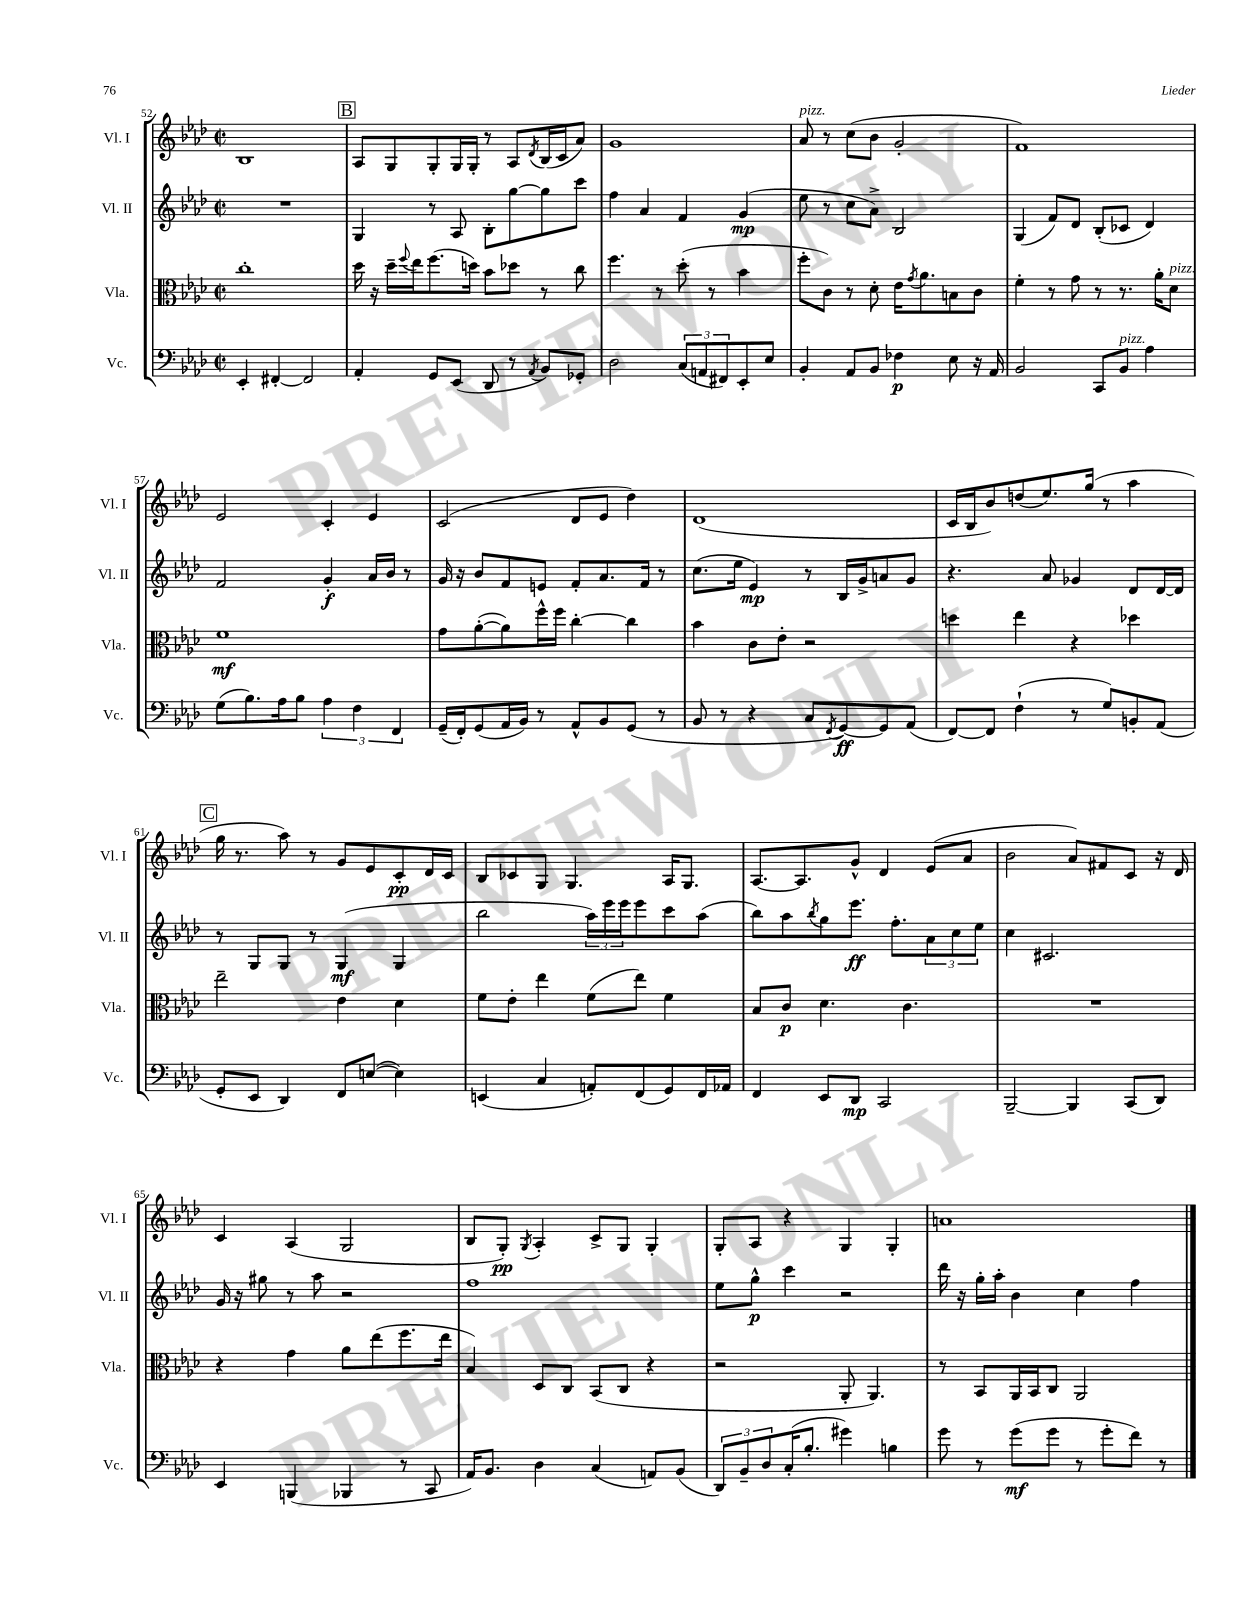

**kern	**kern	**kern	**kern
*staff4	*staff3	*staff2	*staff1
*clefF4	*clefC3	*clefG2	*clefG2
*k[b-e-a-d-]	*k[b-e-a-d-]	*k[b-e-a-d-]	*k[b-e-a-d-]
*M2/2	*M2/2	*M2/2	*M2/2
*met(c|)	*met(c|)	*met(c|)	*met(c|)
4EE-'	1cc'	1r	1B-
[4FF#'	.	.	.
2FF#]	.	.	.
=	=	=	=
4AA-'	16dd-	4G	8A-
.	16r	.	.
.	16dd-~	.	8G
.	8qqff	.	.
.	16ee-	.	.
8GG	(8.ff	8r	8G'
(8EE-	.	8A-	16G
.	16dd)	.	16G'
8DD-	8b-	8B-'	8r
8r	8dd-	[8gg	8A-
8qAA-	.	.	8qd-
8BB-)	8r	8gg]	(16B-
.	.	.	16c
8GG-'	8cc	8ccc	8a-)
=	=	=	=
2D-	4.ff	4ff	1g
.	.	4a-	.
.	8r	.	.
(12C	(8dd-'	4f	.
12AA	.	.	.
.	8r	.	.
12FF#)	.	.	.
8EE-'	4b-	(4g	.
8E-	.	.	.
=	=	=	=
4BB-'	8ff'	8ee-	8a-
.	8c)	8r	8r
8AA-	8r	8cc	(8cc
8BB-	8d-'	8a-^)	8b-
4F-	16e-	2B-	2g'
.	8qg	.	.
.	8.a-	.	.
8E-	8B	.	.
16r	8c	.	.
16AA-	.	.	.
=	=	=	=
2BB-	4f'	(4G	1f)
.	8r	8f)	.
.	8g	8d-	.
8CC	8r	(8B-'	.
8BB-	8.r	8c-	.
4A-	.	4d-)	.
.	16a-'	.	.
.	8d-	.	.
=	=	=	=
(8G	1f	2f	2e-
8.B-)	.	.	.
16A-	.	.	.
8B-	.	.	.
6A-	.	4g'	4c'
6F	.	.	.
.	.	16a-	4e-
.	.	16b-	.
6FF	.	.	.
.	.	8r	.
=	=	=	=
(16GG~	8g	16g	(2c
16FF')	.	16r	.
(8GG	([8a-'	8b-	.
16AA-	8a-])	8f	.
16BB-)	.	.	.
8r	16ff^^	8e	.
.	16ff	.	.
8AA-^^	[4cc'	8f'	8d-
8BB-	.	8.a-	8e-
(8GG	4cc]	.	4dd-)
.	.	16f	.
8r	.	8r	.
=	=	=	=
8BB-	4b-	(8.cc	(1d-
8r	.	.	.
.	.	16ee-	.
4r	8c	4e-)	.
.	8e-'	.	.
8C	2r	8r	.
8qFF	.	.	.
[8GG)	.	16B-	.
.	.	16g^	.
8GG]	.	8a	.
(8AA-	.	8g	.
=	=	=	=
[8FF)	4dd	4.r	16c
.	.	.	16B-
8FF]	.	.	8b-)
(4F`	4ee-	.	(8dd
.	.	8a-	8.ee-)
8r	4r	4g-	.
.	.	.	(16gg
8G)	.	.	8r
8BB'	4dd-	8d-	4aa-
(8AA-	.	[16d-	.
.	.	16d-]	.
=	=	=	=
8GG'	2ee-~	8r	16gg
.	.	.	8.r
8EE-	.	8G	.
4DD-)	.	8G	8aa-)
.	.	8r	8r
8FF	4e-	(4G	8g
([8E	.	.	8e-
4E])	4d-	4G	8c'
.	.	.	16d-
.	.	.	16c
=	=	=	=
(4EE	8f	2bb-	8B-
.	8e-'	.	8c-
4C	4ee-	.	8G
.	.	.	4.G
8AA')	(8f	24aa-)	.
.	.	24eee-	.
.	.	24eee-	.
(8FF	8ee-)	8eee-	.
8GG)	4f	8ccc	16A-
.	.	.	8.G
16FF	.	(8aa-	.
16AA-	.	.	.
=	=	=	=
4FF	8B-	8bb-)	[8.A-
.	8c	8aa-	.
.	.	.	8.A-]
.	.	8qbb-	.
8EE-	4.d-	8gg	.
8DD-	.	8.eee-	8g^^
2CC	.	.	4d-
.	.	8.ff'	.
.	4.c	.	.
.	.	12a-	(8e-
.	.	12cc	.
.	.	.	8a-
.	.	12ee-	.
=	=	=	=
[2BBB-~	1r	4cc	2b-
.	.	2.c#	.
4BBB-]	.	.	8a-)
.	.	.	8f#
(8CC	.	.	8c
8DD-)	.	.	16r
.	.	.	16d-
=	=	=	=
4EE-	4r	16g	4c
.	.	16r	.
.	.	8gg#	.
(4BBB	4g	8r	(4A-
.	.	8aa-	.
4BBB-	8a-	2r	2G
.	(8ee-	.	.
8r	8.ff	.	.
8CC	.	.	.
.	16ee-	.	.
=	=	=	=
16AA-)	4B-)	1ff	8B-
8.BB-	.	.	.
.	.	.	8G')
.	.	.	8qG
4D-	8D-	.	4A-'
.	8C	.	.
(4C	(8BB-	.	8c^
.	8C	.	8G
8AA)	4r	.	4G'
(8BB-	.	.	.
=	=	=	=
12DD-)	2r	8ee-	8G'
12BB-~	.	.	.
.	.	8gg^^	8A-
12D-	.	.	.
(16C'	.	4ccc	4r
8.B-'	.	.	.
4g#)	8AA-'	2r	4G
.	4.AA-)	.	.
4B	.	.	4G'
=	=	=	=
8g	8r	16ddd-	1a
.	.	16r	.
8r	8BB-	16gg'	.
.	.	16aa-'	.
(8g	16AA-	4b-	.
.	16BB-	.	.
8g	8C	.	.
8r	2AA-	4cc	.
8g'	.	.	.
8f)	.	4ff	.
8r	.	.	.
==	==	==	==
*-	*-	*-	*-
